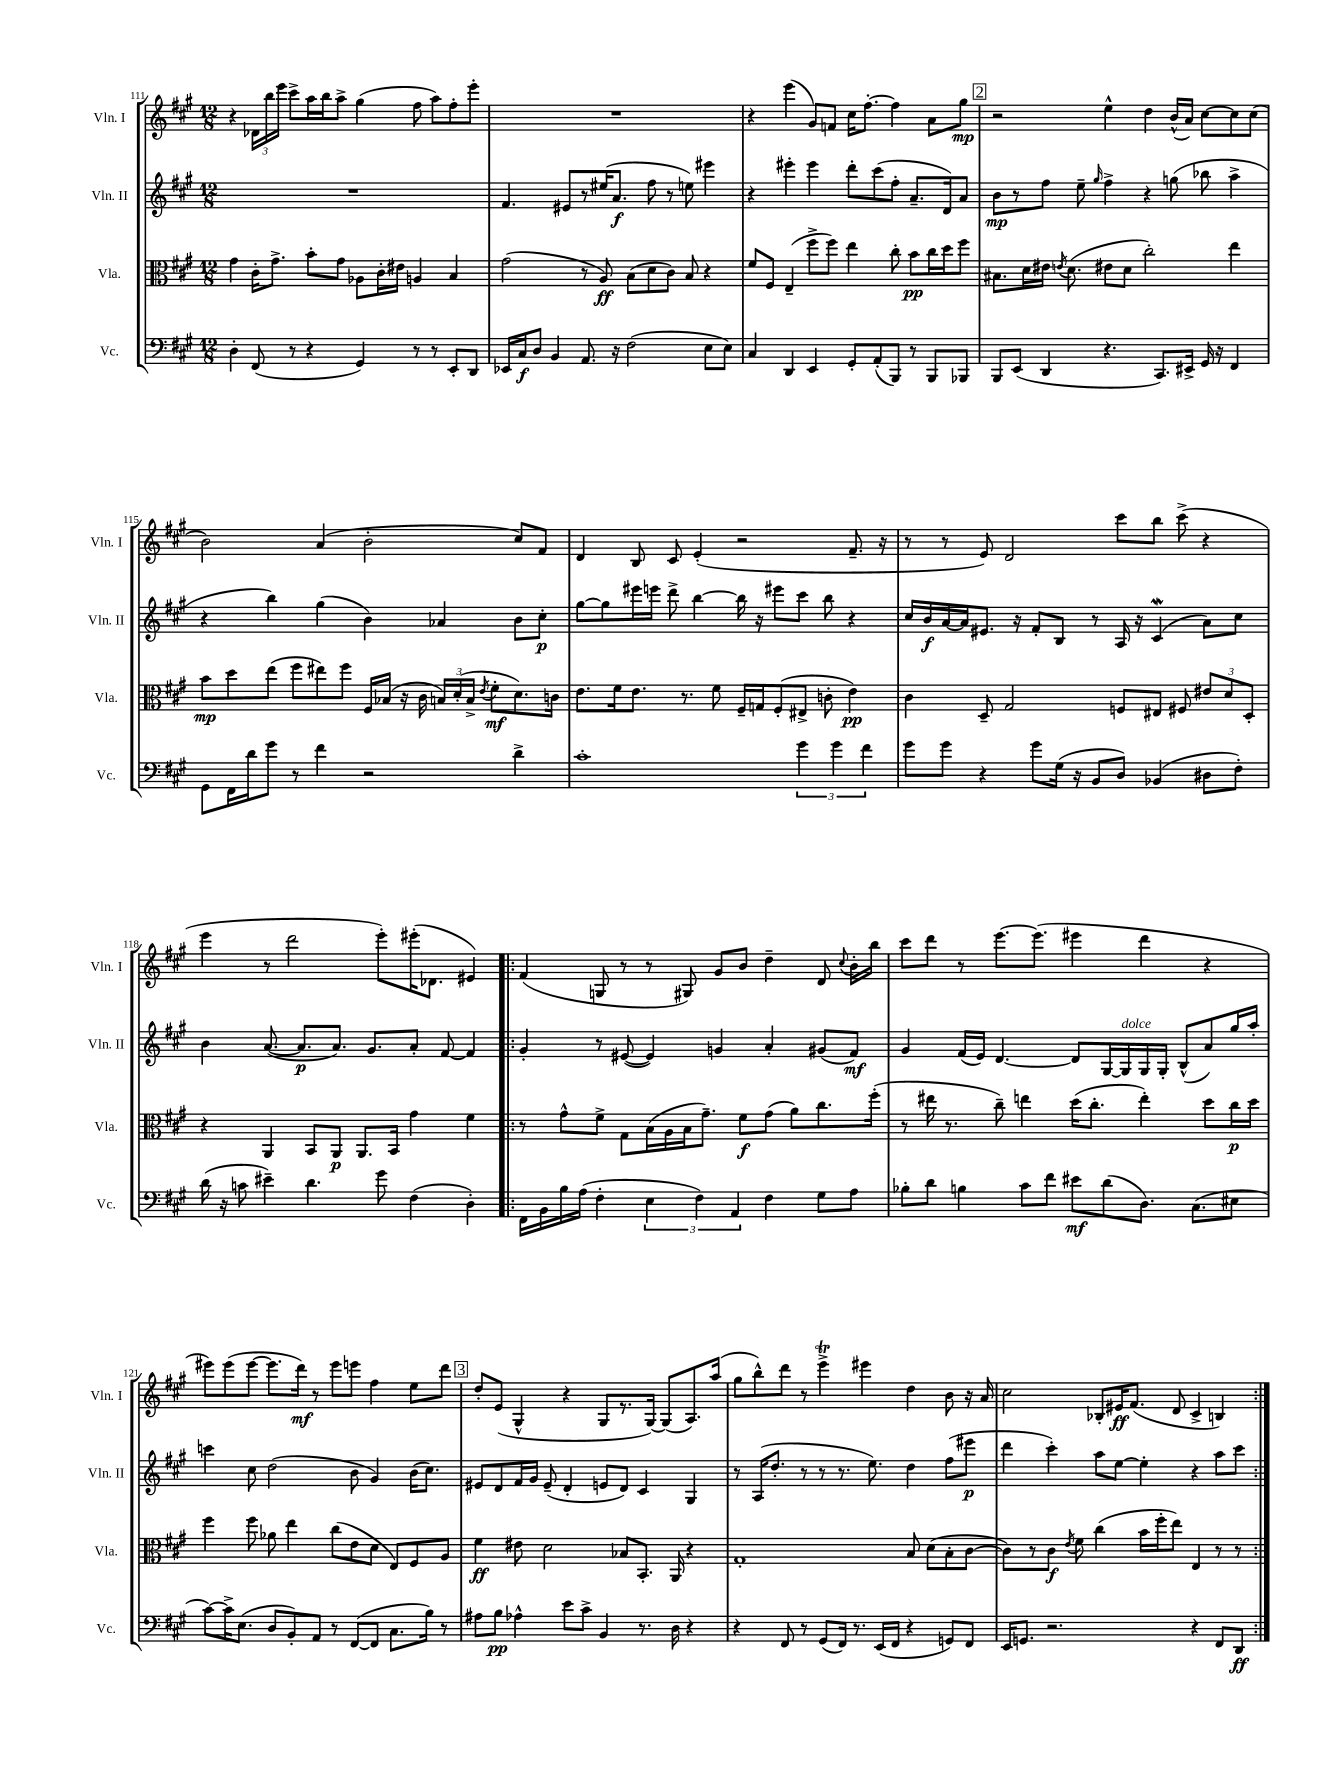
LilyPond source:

<<
\new StaffGroup <<
\new Staff = "s0" \with { instrumentName = "Vln. I" shortInstrumentName = "Vln. I" } {
    \clef treble \key a \major \numericTimeSignature \time 12/8
    \autoBeamOff r4 \tuplet 3/2 { des'16[ b''16 e'''16] } cis'''8[-> a''16 b''16 a''8]-> gis''4( fis''8 a''8[) fis''8-. e'''8]-. |
    R1. |
    r4 e'''4( gis'8[) f'8] cis''16[ fis''8.]~-. fis''4 a'8[ gis''8]\mp |
    \mark \markup { \box "2" } r2 e''4-^ d''4 b'16[-^( a'16]) cis''8[~ cis''8 cis''8]( |
    b'2) a'4( b'2-. cis''8[) fis'8] |
    d'4 b8 cis'8 e'4-.( r2 fis'8.-- r16 |
    r8 r8 e'8) d'2 cis'''8[ b''8] cis'''8->( r4 |
    e'''4 r8 d'''2 e'''8[-.) eis'''16-.( des'8.] eis'4) |
    \repeat volta 2 { fis'4( g8 r8 r8 gis8) gis'8[ b'8] d''4-- d'8 \appoggiatura { cis''8 } b'16[-. b''16] |
    cis'''8[ d'''8] r8 e'''8.[~ e'''8.]( eis'''4 d'''4 r4 |
    eis'''8[) eis'''8( eis'''8]~ eis'''8.[ d'''16]\mf) r8 eis'''8[ e'''8] fis''4 e''8[ d'''8] |
    \mark \markup { \box "3" } d''8[-. e'8]( gis4-^ r4 gis8[ r8. gis16]~) gis8[( a8.) a''16]( |
    gis''8[ b''8-^) d'''8] r8 e'''4->\trill eis'''4 d''4 b'8 r16 a'16 |
    cis''2 bes8[-. eis'16\ff fis'8.]( d'8 cis'4-> b4) | }
}
\new Staff = "s1" \with { instrumentName = "Vln. II" shortInstrumentName = "Vln. II" } {
    \clef treble \key a \major \numericTimeSignature \time 12/8
    \autoBeamOff R1. |
    fis'4. eis'8[ r8 eis''16( a'8.]\f fis''8 r8 e''8) eis'''4 |
    r4 eis'''4-. eis'''4 d'''8[-. cis'''8( fis''8]-. a'8.[-- d'16) a'8] |
    \mark \markup { \box "2" } b'8[\mp r8 fis''8] e''8-- \grace { gis''16 } fis''4-> r4 g''8( bes''8 a''4-> |
    r4 b''4) gis''4( b'4) aes'4 b'8[ cis''8]-.\p |
    gis''8[~ gis''8 eis'''16 e'''16] d'''8-> b''4~ b''16 r16 eis'''8[ cis'''8] b''8 r4 |
    cis''16[ b'16\f a'16~ a'16 eis'8.] r16 fis'8[-. b8] r8 a16 r16 cis'4\mordent( a'8[) cis''8] |
    b'4 a'8.~( a'8.[\p a'8.]) gis'8.[ a'8]-. fis'8~ fis'4 |
    \repeat volta 2 { gis'4-. r8 eis'8~( eis'4) g'4 a'4-. gis'8[( fis'8]\mf) |
    gis'4 fis'16[( e'16]) d'4.~ d'8[ gis16~ gis16^\markup { \italic "dolce" } gis16 gis16]-. b8[-^( a'8) gis''16 a''16]-. |
    c'''4 cis''8 d''2( b'8 gis'4) b'16[( cis''8.]) |
    \mark \markup { \box "3" } eis'8[ d'8 fis'16 gis'16] eis'8--( d'4-. e'8[ d'8]) cis'4 gis4 |
    r8 a16[( d''8.]-. r8 r8 r8. e''8.) d''4 fis''8[( eis'''8]\p |
    d'''4 cis'''4-.) a''8[ e''8]~ e''4-. r4 a''8[ cis'''8] | }
}
\new Staff = "s2" \with { instrumentName = "Vla." shortInstrumentName = "Vla." } {
    \clef alto \key a \major \numericTimeSignature \time 12/8
    \autoBeamOff gis'4 cis'16[-. gis'8.]-> b'8[-. gis'8] aes8[ cis'16-. eis'16] a4 b4 |
    gis'2( r8 a8\ff) b8[( d'8 cis'8]) b8 r4 |
    fis'8[ fis8] e4--( fis''8[-> fis''8]) e''4 cis''8-. b'8[\pp cis''16 d''16 fis''8] |
    \mark \markup { \box "2" } bis8.[ d'16 eis'16] \acciaccatura { e'8 } d'8.( eis'8[ d'8] cis''2-.) e''4 |
    b'8[\mp d''8 e''8]( fis''8[ eis''8) fis''8] fis16[ bes16]( r16 cis'16 \tuplet 3/2 { b16[) d'16-.( b16]-> } \acciaccatura { e'8 } fis'8[-.\mf d'8.) c'16] |
    e'8.[ fis'16 e'8.] r8. fis'8 fis16[-- g16 fis8-.( eis8]-> c'8-. e'4\pp) |
    cis'4 d8-- gis2 f8[ eis8] fis8 \tuplet 3/2 { eis'8[ d'8 d8]-. } |
    r4 a,4 b,8[ a,8]\p a,8.[ b,16] gis'4 fis'4 |
    \repeat volta 2 { r8 gis'8[-^ fis'8]-> gis8[ b16( a16 b16 gis'8.]--) fis'8[\f gis'8]( a'8[) cis''8. fis''16]-.( |
    r8 eis''16 r8. cis''8--) e''4 d''16[( cis''8.]-. e''4-.) d''8[ cis''16\p d''16] |
    fis''4 fis''8 aes'8 e''4 cis''8[( e'8 d'8] e8[) fis8 a8] |
    \mark \markup { \box "3" } fis'4\ff eis'8 d'2 bes8[ b,8.]-. a,16 r4 |
    gis1-. b8 d'8[( b8-. cis'8]~ |
    cis'8[) r8 cis'8]\f \acciaccatura { e'8 } fis'8 cis''4( b'16[ fis''16-. e''8]) e4 r8 r8 | }
}
\new Staff = "s3" \with { instrumentName = "Vc." shortInstrumentName = "Vc." } {
    \clef bass \key a \major \numericTimeSignature \time 12/8
    \autoBeamOff d4-. fis,8( r8 r4 gis,4) r8 r8 e,8[-. d,8] |
    ees,16[ cis16\f d8] b,4 a,8. r16 fis2( e8[ e8]) |
    cis4 d,4 e,4 gis,8[-. a,8-.( b,,8]) r8 b,,8[ bes,,8] |
    \mark \markup { \box "2" } b,,8[ e,8]( d,4 r4. cis,8.[) eis,16]-> gis,16 r16 fis,4 |
    gis,8[ fis,16 d'16 gis'8] r8 fis'4 r2 d'4-> |
    cis'1-. \tuplet 3/2 { gis'4 gis'4 fis'4 } |
    gis'8[ gis'8] r4 gis'8[ gis16]( r16 b,8[ d8]) bes,4( dis8[ fis8]-.) |
    d'16( r16 c'8 eis'4--) d'4. gis'8 fis4( d4-.) |
    \repeat volta 2 { fis,16[ b,16 b16 a16]( fis4-. \tuplet 3/2 { e4 fis4) a,4 } fis4 gis8[ a8] |
    bes8[-. d'8] b4 cis'8[ fis'8] eis'8[\mf d'8( d8.]) cis8.[( eis8] |
    cis'8[~) cis'16-> e8.]( d8[ b,8-.) a,8] r8 fis,8[~( fis,8] cis8.[ b16]) r8 |
    \mark \markup { \box "3" } ais8[ b8]\pp aes4-^ e'8[ cis'8]-> b,4 r8. d16 r4 |
    r4 fis,8 r8 gis,8[( fis,16]) r8. e,16[( fis,16] r4 g,8[) fis,8] |
    e,16[ g,8.] r2. r4 fis,8[ d,8]\ff | }
}
>>
>>
\layout { \context { \Score currentBarNumber = #111 } }
